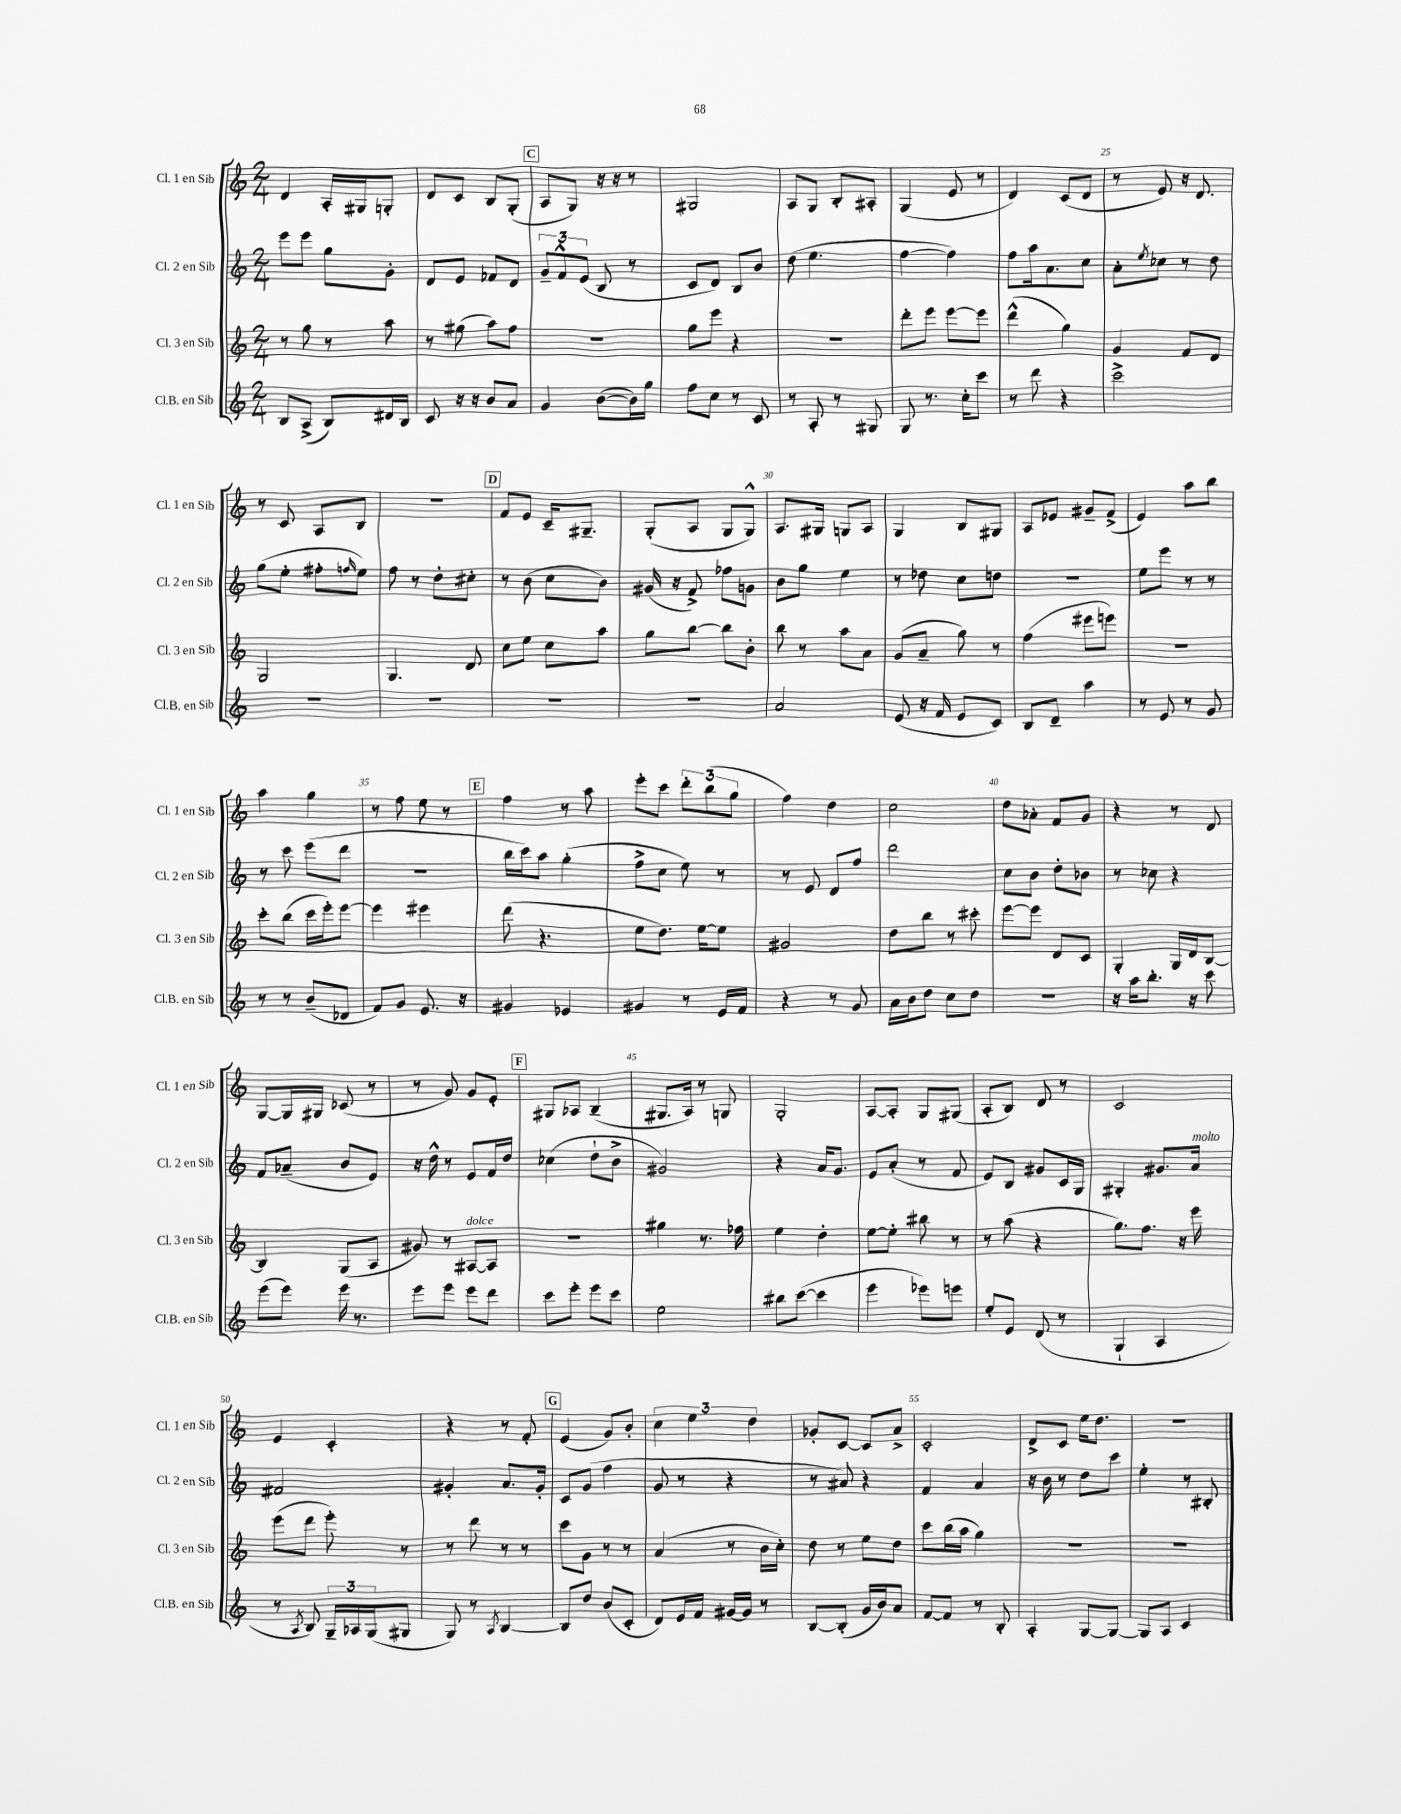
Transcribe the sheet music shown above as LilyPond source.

<<
\new StaffGroup <<
\new Staff = "s0" \with { instrumentName = "Cl. 1 en Sib" shortInstrumentName = "Cl. 1 en Sib" } {
    \clef treble \key c \major \numericTimeSignature \time 2/4
    d'4 a16-. gis16 g8-. |
    d'8 c'8 b8 g8-.( |
    \mark \markup { \box "C" } a8 g8) r16 r16 r8 |
    gis2 |
    a8 g8 b8-. ais8-. |
    g4( e'8 r8 |
    d'4) c'8( d'8 |
    r8 e'8) r16 d'8. |
    r8 c'8 a8 b8 |
    r2 |
    \mark \markup { \box "D" } f'8 e'8 c'16-- gis8.-- |
    g8-.( a8 g8 g8-^) |
    a8. gis16 g8 a8 |
    g4 b8 gis8 |
    a8 ees'8 gis'8-- f'8->( |
    e'4) a''8 b''8 |
    a''4 g''4 |
    r8 f''8 e''8 r8 |
    \mark \markup { \box "E" } f''4 r8 a''8 |
    e'''8-. c'''8 \tuplet 3/2 { d'''8-. b''8( g''8 } |
    f''4) d''4 |
    c''2 |
    d''8 aes'8-. f'8 g'8 |
    r4 r8 d'8 |
    g8~ g16 gis16 ces'8( r8 |
    r8 g'8) g'8 e'8-. |
    \mark \markup { \box "F" } gis8 aes8 b4--( |
    gis8. a16) r8 g8 |
    g2-. |
    a8~ a8-. g8 gis8( |
    a8-. b8) d'8 r8 |
    c'2 |
    e'4 c'4-. |
    r4 r8 f'8-. |
    \mark \markup { \box "G" } e'4( g'8) b'8-. |
    \tuplet 3/2 { c''4 e''4 d''4 } |
    ges'8-. c'8~ c'8 a'8-> |
    c'2-. |
    d'8-> c'8 e''16 d''8. |
    R2 \bar "|." |
}
\new Staff = "s1" \with { instrumentName = "Cl. 2 en Sib" shortInstrumentName = "Cl. 2 en Sib" } {
    \clef treble \key c \major \numericTimeSignature \time 2/4
    e'''8 e'''8 g''8 g'8-. |
    d'8 e'8 fes'8 d'8 |
    \mark \markup { \box "C" } \tuplet 3/2 { g'8-- f'8-^ e'8( } b8 r8 |
    c'8 d'8) b8 b'8 |
    d''8( e''4. |
    f''4~ f''4) |
    f''8 a''16 a'8. c''8 |
    a'8-. \acciaccatura { e''8 } ces''8 r8 d''8 |
    g''8( e''8-. fis''8-. \grace { f''16 } e''8) |
    f''8 r8 d''8-. cis''8-. |
    \mark \markup { \box "D" } r8 b'8( c''8 b'8) |
    gis'16( r16 f'8->) fes''8 g'8 |
    b'8 g''8 e''4 |
    r8 des''8 c''8 d''8 |
    r2 |
    e''8 e'''8 r8 r8 |
    r8 c'''8 e'''8( d'''8 |
    R2 |
    \mark \markup { \box "E" } b''16 c'''16) a''8 g''4-.( |
    f''8-> c''8 e''8) r8 |
    r8 e'8 d'8 f''8 |
    d'''2 |
    c''8 b'8 d''8-. bes'8 |
    r8 ces''8 r4 |
    f'8 aes'8--( b'8 e'8) |
    r16 d''16-^ r8 e'8 f'16 d''16 |
    \mark \markup { \box "F" } ces''4( d''8-! b'8-> |
    gis'2) |
    r4 a'16 g'8. |
    e'8 a'8-.( r8 f'8 |
    e'8) b8 gis'8 c'16 g16 |
    gis4-. gis'8. a'16^\markup { \italic "molto" } |
    fis'2 |
    gis'4-. a'8. gis'16-. |
    \mark \markup { \box "G" } c'8 g'8( f''4 |
    g'8 r8 r4 |
    r8 ais'8) r4 |
    f'4 a'4 |
    r16 b'16 r8 d''8 c'''8 |
    e''4-. r8 bis8-. \bar "|." |
}
\new Staff = "s2" \with { instrumentName = "Cl. 3 en Sib" shortInstrumentName = "Cl. 3 en Sib" } {
    \clef treble \key c \major \numericTimeSignature \time 2/4
    r8 g''8 r8 a''8 |
    r8 gis''8( a''8) f''8 |
    \mark \markup { \box "C" } r2 |
    g''8 e'''8 r4 |
    R2 |
    d'''8-. e'''8 e'''8~ e'''8 |
    d'''4-^( g''4) |
    g'4 f'8 d'8 |
    g2 |
    g4. d'8 |
    \mark \markup { \box "D" } c''8 e''8 c''8 a''8 |
    g''8 b''8~ b''8 b'8-. |
    b''8 r8 a''8 a'8 |
    g'8( a'8-- g''8) r8 |
    f''4( eis'''8 e'''8) |
    r2 |
    c'''8-. b''8( c'''16 e'''16-.) e'''8~ |
    e'''4 eis'''4 |
    \mark \markup { \box "E" } d'''8( r4. |
    e''8 d''8.) e''16~ e''8 |
    gis'2 |
    d''8 b''8 r8 cis'''8-. |
    e'''8~ e'''8 d'8 c'8 |
    g4-. g16 d'16 b8~ |
    b4 g8( a8 |
    gis'8) r8 ais8~^\markup { \italic "dolce" } ais8 |
    \mark \markup { \box "F" } R2 |
    gis''4 r8. fes''16 |
    e''4 d''4-. |
    e''8~ e''8-. bis''8 r8 |
    r8 a''8( r4 |
    g''8.) f''8. r16 e'''16 |
    e'''8( d'''8 e'''8-.) r8 |
    r8 d'''8 r8 r8 |
    \mark \markup { \box "G" } c'''8 g'8 r8 r8 |
    a'4( r8 b'16 c''16-.) |
    d''8 r8 e''8 d''8 |
    c'''8 b''16( a''16 g''4) |
    R2 |
    R2 \bar "|." |
}
\new Staff = "s3" \with { instrumentName = "Cl.B. en Sib" shortInstrumentName = "Cl.B. en Sib" } {
    \clef treble \key c \major \numericTimeSignature \time 2/4
    b8 a8->( b8) dis'16 b16 |
    c'8 r16 r16 b'8 a'8 |
    \mark \markup { \box "C" } g'4 b'8~( b'16) g''16 |
    f''8 c''8 r8 c'8 |
    r8 a8-. r8 gis8 |
    g8 r8. c''16-. c'''8 |
    r8 d'''8 r4 |
    c'''2-> |
    R2 |
    R2 |
    \mark \markup { \box "D" } R2 |
    R2 |
    a'2 |
    e'8( r16 f'16 e'8 c'8) |
    b8 d'8-- a''4 |
    r8 e'8 r8 g'8 |
    r8 r8 b'8--( des'8 |
    f'8) g'8 e'8. r16 |
    \mark \markup { \box "E" } gis'4 ees'4 |
    gis'4 r8 e'16 f'16 |
    r4 r8 g'8 |
    a'16 b'16 d''8 c''8 d''8 |
    R2 |
    r16 a''16 b''8.-. r16 c'''8 |
    e'''8( e'''8) e'''16 r8. |
    e'''8 e'''8 e'''8 d'''8 |
    \mark \markup { \box "F" } c'''8 e'''8-. e'''8 c'''8 |
    e''2 |
    bis''8 c'''8~( c'''4 |
    e'''4 ees'''8) e'''8 |
    e''8-. e'8 d'8( r8 |
    g4-! a4 |
    r8 \acciaccatura { a8 } b8) \tuplet 3/2 { g16-- aes16 g16( } gis8 |
    g8) r8 \acciaccatura { a8 } b4~ |
    \mark \markup { \box "G" } b8 d''8 b'8( c'8-. |
    d'8) e'16 f'16 gis'16~ gis'16 r8 |
    b8~ b8-.( g'16 b'16) a'8 |
    f'8~ f'8 r8 b8-. |
    a4-. g8~ g8~ |
    g8 a8 c'4 \bar "|." |
}
>>
>>
\layout { \context { \Score currentBarNumber = #18 \override BarNumber.break-visibility = ##(#f #t #t) barNumberVisibility = #(every-nth-bar-number-visible 5) } }
